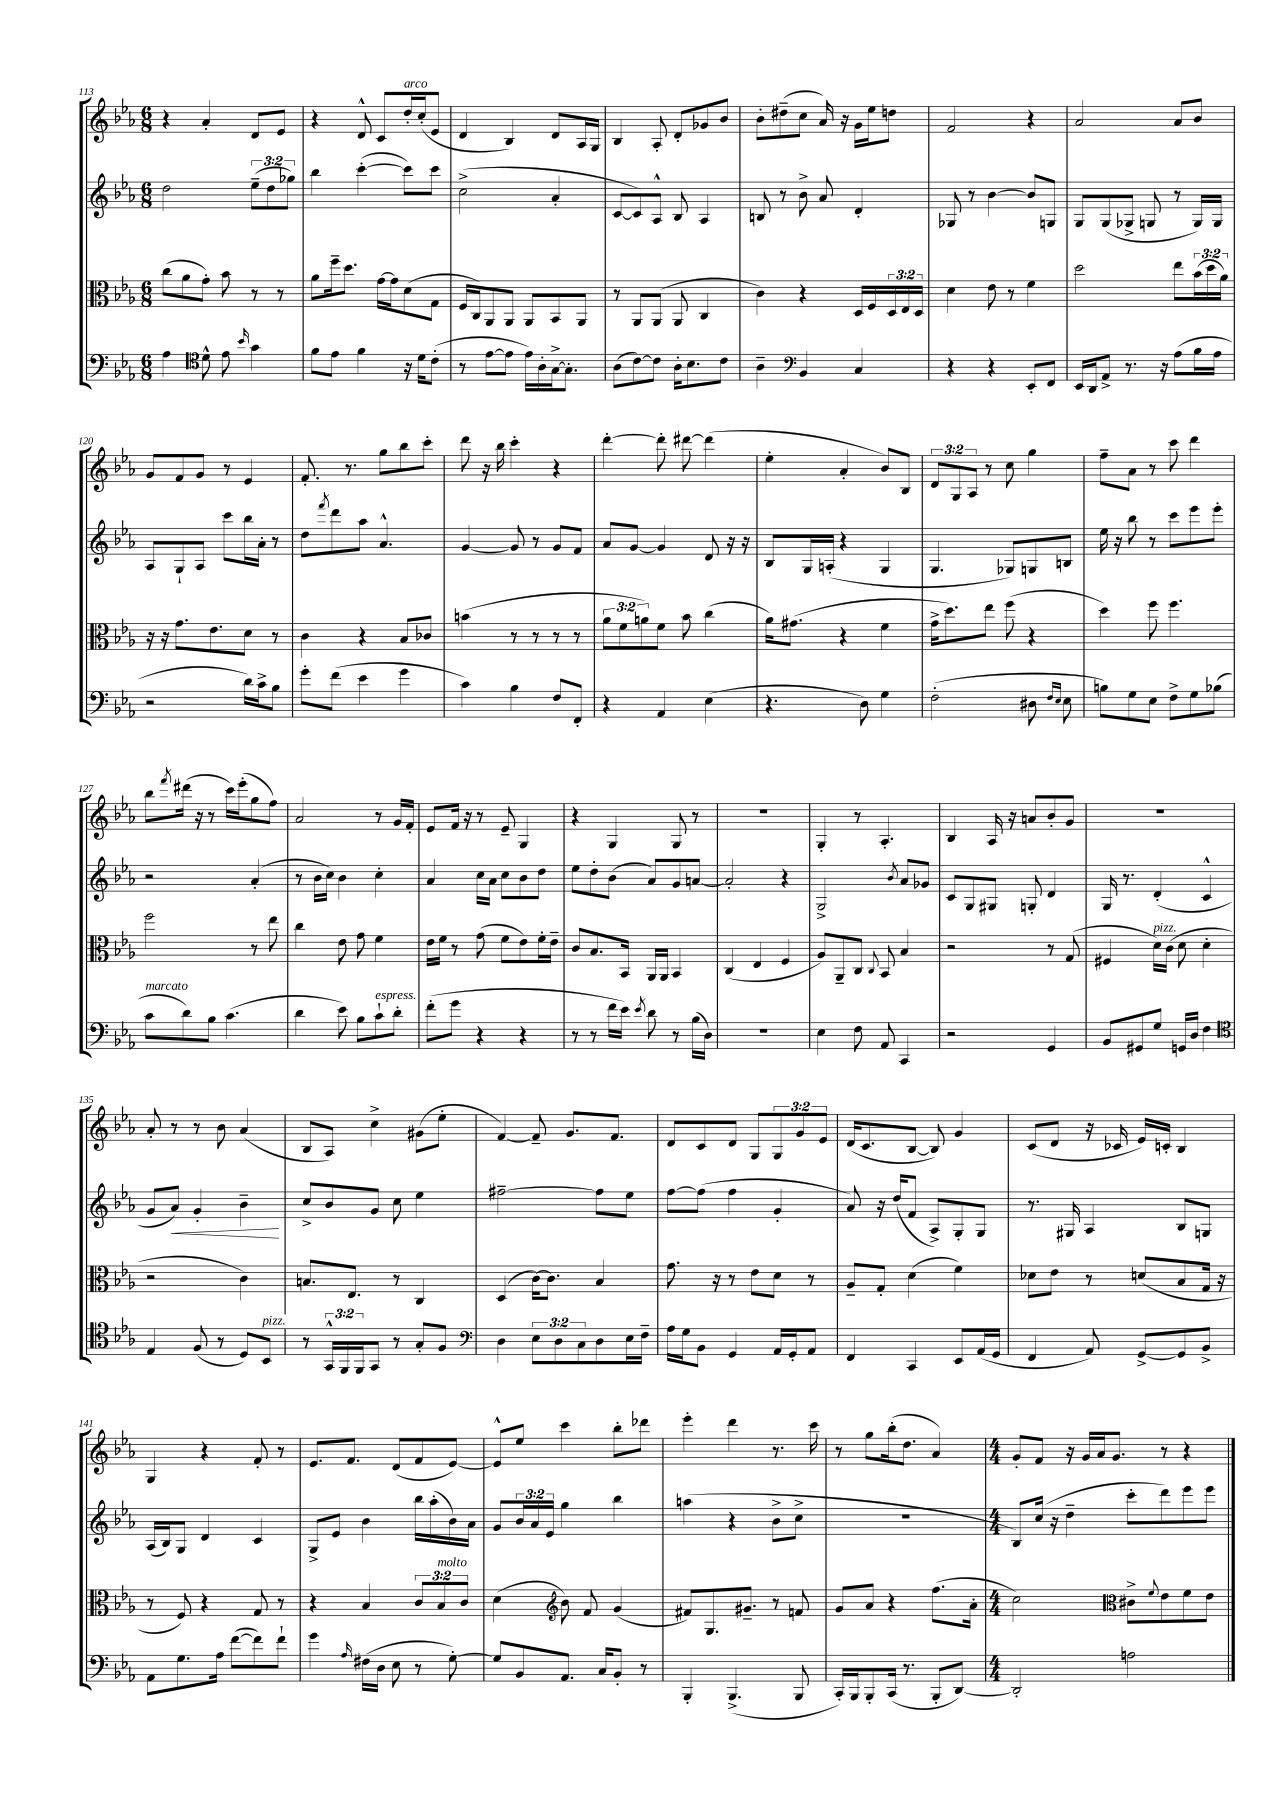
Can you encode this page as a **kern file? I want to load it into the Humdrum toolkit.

**kern	**kern	**kern	**kern
*staff4	*staff3	*staff2	*staff1
*clefF4	*clefC3	*clefG2	*clefG2
*k[b-e-a-]	*k[b-e-a-]	*k[b-e-a-]	*k[b-e-a-]
*M6/8	*M6/8	*M6/8	*M6/8
4A-	(8cc	2dd	4r
.	8a-	.	.
*clefC4	*	*	*
8d^^	8g')	.	4a-'
8e-	8b-	.	.
16qqb-	.	.	.
4g	8r	(12ee-~	8d
.	.	12dd	.
.	8r	.	8e-
.	.	12gg-)	.
=	=	=	=
8f	8a-	4bb-	4r
8e-	16ff~	.	.
.	8.dd	.	.
4f	.	([4ccc'	8d^^
.	[16g	.	8c
.	16g]	.	.
16r	(8d	8ccc])	16dd'
16d	.	.	(16cc'
(8c'	8G	8ccc	8e-
=	=	=	=
8r	16F	(2cc^	4d
.	16C)	.	.
[8e-	8AA-	.	.
8e-]	8AA-	.	4B-)
16e-)	8AA-	.	.
16A-'	.	.	.
[16G^	8BB-	4a-'	8d
8.G']	.	.	.
.	8AA-	.	16A-
.	.	.	16G
=	=	=	=
(8A-	8r	[8c	4B-
[8c)	8AA-	8c])	.
8c]	(8AA-	8A-^^	8A-'
16A-'	8AA-	8B-	8d'
8.B-	.	.	.
.	4C	4A-	8g-
8c	.	.	8b-
=	=	=	=
4A-~	4c)	8B	8b-'
.	.	8r	(8dd#~
*clefF4	*	*	*
4BB-	4r	8b-^	8cc
.	.	8a-	16a-)
.	.	.	16r
4C	16D	4d'	16g
.	16F	.	16ee-
.	24D	.	8dd
.	24E-	.	.
.	24D	.	.
=	=	=	=
4r	4d	8G-	2f
.	.	8r	.
4r	8e-	[4b-	.
.	8r	.	.
8EE-'	4f	8b-]	4r
8FF	.	8G	.
=	=	=	=
16EE-	2dd	8G	2a-
16DD	.	.	.
8AA-^	.	(8G	.
8.r	.	8G-^	.
.	.	8G	.
16r	.	.	.
(8A-	8ee-	8r	8a-
16B-	(24b-	16G)	8b-
.	24dd	.	.
16A-	.	16G	.
.	24a-)	.	.
=	=	=	=
2r	16r	8A-	8g
.	16r	.	.
.	8.g	8G`	8f
.	.	8A-	8g
.	8.e-	.	.
.	.	8ccc	8r
16d)	8d	16bb-	4e-
16c^	.	16a-'	.
8B-	8r	8r	.
=	=	=	=
8g'	4c	8dd	8.f'
.	.	8qfff	.
(8f	.	8ddd	.
.	.	.	8.r
4e-	4r	8aa-	.
.	.	4.a-^^	8gg
4g	8B-	.	8bb-
.	8c-	.	8ccc'
=	=	=	=
4c)	(4b	[4g	8ddd
.	.	.	16r
.	.	.	16bb-
4B-	8r	8g]	4ccc'
.	8r	8r	.
8F	8r	8g	4r
8FF'	8r	8f	.
=	=	=	=
4r	12a-	8a-	[4ddd'
.	12f	.	.
.	.	[8g	.
.	12a)	.	.
4AA-	8f	4g]	8ddd']
.	8b-	.	[8ddd#
(4E-	(4cc	8d	(4ddd#]
.	.	16r	.
.	.	16r	.
=	=	=	=
4.r	16a-)	8B-	4ee-'
.	(8.g#	.	.
.	.	16G	.
.	.	(16A'	.
.	4r	4r	4a-'
8D)	.	.	.
4G	4f	4G	8b-)
.	.	.	8B-
=	=	=	=
(2F'	16g^	4.G	12d
.	8.dd)	.	.
.	.	.	12G
.	.	.	12A-
.	8ee-	.	8r
.	(8ff	8G-)	8cc
8D#	4r	8G	4gg
16qqF	.	.	.
16qqE-	.	.	.
8E-	.	8B	.
=	=	=	=
8B)	4dd)	16ee-	8ff~
.	.	16r	.
8G	.	8bb-	8a-
8E-	8ff	8r	8r
8F^	4.ff	8ccc	8ccc
8G	.	8eee-	4ddd
(8B-	.	8eee-'	.
=	=	=	=
8c	2ff	2r	8bb-
.	.	.	8qfff
8d)	.	.	(16ddd#
.	.	.	16r
8B-	.	.	8r
(4.c	.	.	16ccc)
.	.	.	(16eee-'
.	8r	(4a-'	8gg
.	8ee-	.	8ff)
=	=	=	=
4d	4cc	8r	2a-
.	.	16b-	.
.	.	16cc)	.
8e-)	8e-	4b-	.
8B-	8g	.	.
8c`	4f	4cc'	8r
8d'	.	.	16g
.	.	.	16f'
=	=	=	=
(8f'	16e-	4a-	8e-
.	16f	.	.
8g	8r	.	16f
.	.	.	16r
4r	(8g	16cc	8r
.	.	16a-	.
.	8f	8cc	8e-~
4r	8e-)	8b-	4G
.	16f'	8dd	.
.	16e-~	.	.
=	=	=	=
8r	8c	8ee-	4r
8r	8.B-	8dd'	.
16f	.	(8b-	4G
16e-)	16BB-	.	.
8qe-	.	.	.
8d	16AA-	8a-)	.
.	16AA-	.	.
8r	4BB-	8g	8G
(16B-	.	[8a	8r
16D)	.	.	.
=	=	=	=
2.r	(4C	2a']	2.r
.	4E-	.	.
.	4F	4r	.
=	=	=	=
4E-	8A-)	2G^	4G'
.	8AA-~	.	.
8F	8C	.	8r
.	8qqC	.	.
8AA-	8BB-	.	4.A-'
.	.	8qb-	.
4CC	4B-	8a-	.
.	.	8g-	.
=	=	=	=
2r	2r	8c	4B-
.	.	8G	.
.	.	8G#	16A-
.	.	.	16r
.	.	8G'	8a
4GG	8r	4d	8b-'
.	(8G	.	8g
=	=	=	=
8BB-	4F#	16G	2.r
.	.	8.r	.
8GG#	.	.	.
8G	16d)	(4d'	.
.	(16c	.	.
16GG	8d	.	.
16D	.	.	.
4F	4d'	4c^^	.
=	=	=	=
*clefC4	*	*	*
4E-	2r	8g	8a-'
.	.	8a-)	8r
(8F	.	4g'	8r
8r	.	.	8b-
8D)	4c)	4b-~	(4a-
8BB-	.	.	.
=	=	=	=
8r	8.B	8cc^	8B-
24GG^^	.	8b-	8A-)
24FF	.	.	.
.	8.E-	.	.
24FF	.	.	.
8GG	.	8g	4cc^
8r	8r	8cc	.
8G'	4C	4ee-	(8g#
8F	.	.	8ee-'
=	=	=	=
*clefF4	*	*	*
4D	(4D	[2ff#~	[4f)
12E-	[16c)	.	8f~]
.	8.c]	.	.
12D	.	.	.
.	.	.	8.g
12C	.	.	.
8D	4B-	8ff#]	.
.	.	.	8.f
16E-	.	8ee-	.
16F~	.	.	.
=	=	=	=
16A-	8.g	[8ff	8d
16G	.	.	.
8BB-	.	(8ff]	8c
.	16r	.	.
4GG	8r	4ff	8d
.	8e-	.	8G
16AA-	8d	4g'	12G
16GG'	.	.	.
.	.	.	12g
8AA-	8r	.	.
.	.	.	12e-
=	=	=	=
4FF	8A-~	8a-)	(16d
.	.	.	8.c
.	8G'	16r	.
.	.	(16dd	.
4CC	(4d	8f	[8B-
.	.	8A-^)	8B-])
8EE-	4f)	8G'	4g
(16AA-	.	8G	.
16GG	.	.	.
=	=	=	=
4FF	8d-	8.r	(8c
.	8e-	.	8d
.	.	16G#	.
8AA-)	8r	4A-	16r
.	.	.	16c-
[8GG^	(8d	.	16e-)
.	.	.	16c'
8GG]	8B-	8B-	4B-
8BB-^	16G	8G	.
.	16r	.	.
=	=	=	=
8AA-	8r	(16A-	4G
.	.	16B-)	.
8.G	8F)	8G	.
.	4r	4d	4r
16A-	.	.	.
([8f	.	.	.
8f])	8G	4c	8f'
8f`	8r	.	8r
=	=	=	=
4g	4r	8G^	8.e-
.	.	8e-	.
.	.	.	8.f
16qqA-	.	.	.
(16F#	4B-	4b-	.
16D	.	.	.
8E-	.	.	(8d
8r	12c	16bb-	8f
.	.	(16aa-'	.
.	12B-	.	.
[8G')	.	16b-)	[8e-)
.	12c	.	.
.	.	16a-	.
=	=	=	=
8G]	(4d	8g	8e-^^]
8BB-	.	24b-	8ee-
.	.	24a-	.
.	.	24e-	.
*	*clefG2	*	*
8.AA-	8b-)	4gg	4ccc
.	8f	.	.
16C	.	.	.
8BB-'	(4g	4bb-	8bb-'
8r	.	.	8ddd-
=	=	=	=
4BBB-'	8f#)	(4aa	4eee-'
.	8.G	.	.
(4.BBB-^	.	4r	4ddd
.	8.g#~	.	.
.	8r	8b-^	8.r
8BBB-	8f	8cc^	.
.	.	.	16ccc
=	=	=	=
16CC')	8g	2.r	8r
16BBB-	.	.	.
8BBB-'	8a-	.	8gg
(16CC	4r	.	(16bb-'
8.r	.	.	8.dd
8BBB-'	(8.ff	.	4a-)
[8DD)	.	.	.
.	16a-'	.	.
=	=	=	=
*M4/4	*M4/4	*M4/4	*M4/4
2DD']	2cc)	8B-)	8g'
.	.	(16cc	8f
.	.	16r	.
.	.	4dd~	16r
.	.	.	16g
.	.	.	16a-
.	.	.	8.g
*	*clefC3	*	*
2A	8c#^	8ccc'	.
.	8qqf	.	.
.	8e-	8ddd)	8r
.	8f	8eee-	4r
.	8e-	8eee-	.
==	==	==	==
*-	*-	*-	*-
